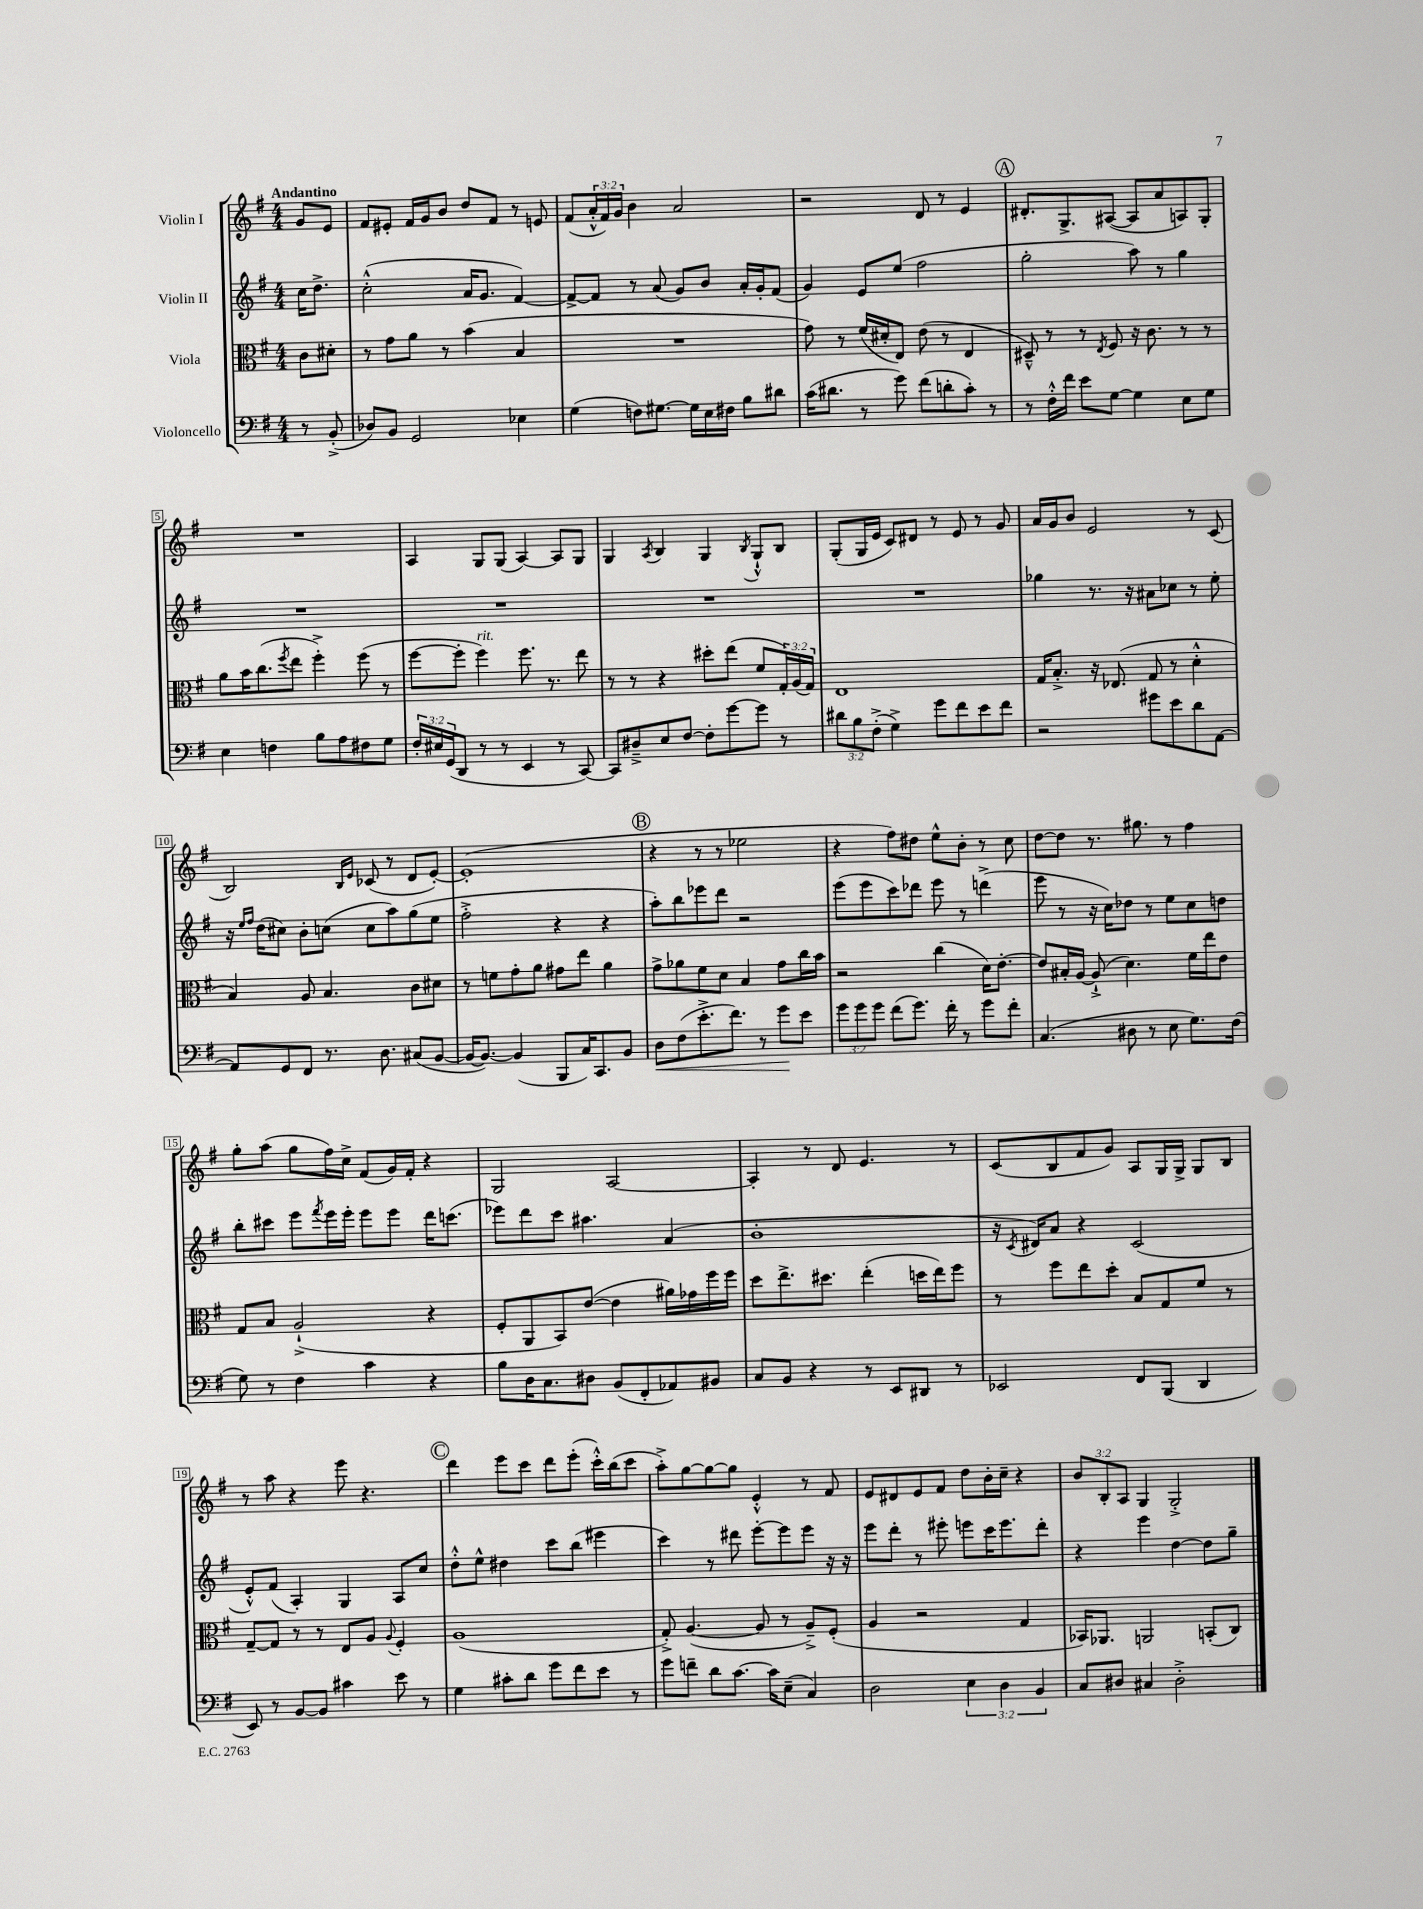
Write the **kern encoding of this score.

**kern	**dynam	**kern	**kern	**kern
*part4	*part4	*part3	*part2	*part1
*staff4	*staff4	*staff3	*staff2	*staff1
*I"Violoncello	*	*I"Viola	*I"Violin II	*I"Violin I
*clefF4	*	*clefC3	*clefG2	*clefG2
*k[f#]	*	*k[f#]	*k[f#]	*k[f#]
*M4/4	*	*M4/4	*M4/4	*M4/4
=	=	=	=	=
!	!	!	!	!LO:TX:a:B:t=Andantino
8r	.	8c\L	16cc\KL	8g/L
.	.	.	8.dd^\J	.
(8BB'^/	.	8d#X'\J	.	8e/J
=1	=1	=1	=1	=1
8D-X/L)	.	8r	(2cc'^^\	8f#/L
8BB/J	.	8g\L	.	8e#X'/J
2GG/	.	8a\J	.	16f#/LL
.	.	.	.	16g/J
.	.	8r	.	8b/J
.	.	(4b\	16a/KL	8dd/L
.	.	.	8.g/J	.
.	.	.	.	8f#/J
4E-X\	.	4B/	[4f#/)	8r
.	.	.	.	8en/
=2	=2	=2	=2	=2
(4G\	.	1r	8f#^/L_	(8f#/L
.	.	.	8f#/J]	24a'^^/L
.	.	.	.	24f#/)
.	.	.	.	24g/JJ
8Fn\L)	.	.	8r	4b\
[8.G#X\J	.	.	(8a/	.
.	.	.	8g/L)	2a/
16G#\LL]	.	.	.	.
16E\	.	.	8b/J	.
16F#X\JJ	.	.	.	.
8B\L	.	.	16a'/LL	.
.	.	.	16g'/J	.
8d#X\J	.	.	(8f#/J	.
=3	=3	=3	=3	=3
(16c\KL	.	8g\)	4g/)	2r
8.d#X\J	.	.	.	.
.	.	8r	.	.
8r	.	(16f#/LL	8e/L	.
.	.	16d#X'/J	.	.
8g\)	.	8E/J)	(8ee/J	.
(8f#\L	.	(8e\	2ff#\	8d/
8dn'\	.	8r	.	8r
8c'\J)	.	4E/	.	4e/
8r	.	.	.	.
!!LO:REH:place=s1:t=A
=4	=4	=4	=4	=4
8r	.	8D#X~^^/)	2gg'\	8.d#X'/L
16F#'^^\LL	.	8r	.	.
16f#\JJ	.	.	.	8.G^/
8e\L	.	8r	.	.
.	.	8qE/	.	.
[8G\J	.	8F#/	.	([8A#X/J
4G\]	.	16r	8aa\)	8A#/L]
.	.	8.c\	.	.
.	.	.	8r	8a/
8E\L	.	8r	4gg\	8An/)
8G\J	.	8r	.	8G'/J
!!LO:LB:g=z
=5	=5	=5	=5	=5
4E\	.	8a\L	1r	1r
.	.	16b\K	.	.
.	.	(8.cc\	.	.
4Fn\	.	.	.	.
.	.	8qff#/	.	.
.	.	8ee\J	.	.
8B\L	.	4ff#'^\)	.	.
8A\	.	.	.	.
8F#X\	.	(8ff#\	.	.
8G\J	.	8r	.	.
=6	=6	=6	=6	=6
24F#'/LL	.	[8ff#\L	1r	4A/
24E#X/	.	.	.	.
(24GG/J	.	.	.	.
8DD/J	.	8ff#'\J]	.	.
!	!	!LO:TX:a:i:t=rit.	!	!
8r	.	4ff#\)	.	8G/L
8r	.	.	.	(8G/J
4EE/	.	8.ff#\	.	[4A/)
.	.	8.r	.	.
8r	.	.	.	8A/L]
[8CC/)	.	8ee\	.	8G/J
=7	=7	=7	=7	=7
8CC/L]	.	8r	1r	4G/
8D#X~^/	.	8r	.	.
.	.	.	.	8qA/
8E/	.	4r	.	4B/
[8F#/J	.	.	.	.
8F#'\L]	.	8dd#X'\L	.	4G/
[8g\	.	(8ee\J	.	.
.	.	.	.	8qB/
8g\J]	.	8f#/L	.	8G`^^/L
8r	.	24G'/L)	.	8B/J
.	.	(24A/	.	.
.	.	24G/JJ)	.	.
=8	=8	=8	=8	=8
12d#X\L	.	1E	1r	(8G'/L
12B\	.	.	.	.
.	.	.	.	16G/L
(12F#'^\J	.	.	.	.
.	.	.	.	16e/JJ
4G^\)	.	.	.	8c/L)
.	.	.	.	8d#X/J
8g\L	.	.	.	8r
8f#\	.	.	.	8e/
8e\	.	.	.	8r
8f#\J	.	.	.	8g/
=9	=9	=9	=9	=9
2r	.	16G/KL	4gg-X\	16a/LL
.	.	8.B'^/J	.	16g/J
.	.	.	.	8b/J
.	.	16r	8.r	2e/
.	.	(8.E-X/	.	.
.	.	.	16r	.
8g#X\L	.	8G/	8a#X\L	.
8e\	.	8r	8cc-X\J	.
8d\	.	4d'^^\	8r	8r
[8AA\J	.	.	8ee'\	(8c/
!!LO:LB:g=z
=10	=10	=10	=10	=10
8AA/L]	.	4B/)	16r	2B/)
.	.	.	16qqee/LL	.
.	.	.	16qqff#/JJ	.
.	.	.	(16dd\KL	.
8GG/	.	.	8cc#X\J)	.
8FF#/J	.	8A/	8b'\L	.
8.r	.	4.B/	(8ccn\J	.
.	.	.	.	16qqB/LL
.	.	.	.	16qqe/JJ
.	.	.	8cc\L	(8c-X/
8.D\	.	.	.	.
.	.	.	8aa\)	8r
(8C#X/L	.	8c\L	(8gg\	8d/L
[8BB/J	.	8d#X\J	8ee\J	[8e'/J)
=11	=11	=11	=11	=11
16BB/KL_	.	8r	2ff#'^\	(1e']
8.BB/J_)	.	.	.	.
.	.	8fn\L	.	.
(4BB/]	.	8g'\	.	.
.	.	8a\J	.	.
8BBB/L	.	8g#X\L	4r	.
16C/K)	.	8ee\J	.	.
8.CC/	.	.	.	.
.	.	4a\	4r	.
8BB/J	.	.	.	.
!!LO:REH:place=s1:t=B
=12	=12	=12	=12	=12
!	!LO:HP:b	!	!	!
8D\L	<	8g^\L	8aa'\L)	4r
(8F#\	.	8a-X\	8bb\	.
8.e'^\	.	8f#\	8eee-X\	8r
.	.	8d\J	8ddd\J	8r
8.f#\J)	.	.	.	.
.	.	4B/	2r	2ee-X\
8r	.	.	.	.
8g\L	.	8g\L	.	.
8e\J	[	16cc\L	.	.
.	.	16b\JJ	.	.
=13	=13	=13	=13	=13
12g\L	.	2r	(8eee\L	4r
12g\	.	.	.	.
.	.	.	8eee\	.
12g\J	.	.	.	.
(8f#\L	.	.	8ccc\)	8ff#\L)
8.g\J)	.	.	8ddd-X\J	8dd#X\J
.	.	(4cc\	8eee\	8ee^^\L
16f#'\	.	.	.	.
8r	.	.	8r	8b'\J
8g\L	.	16d\KL)	(4dddn^\	8r
.	.	[8.e'\J	.	.
8f#'\J	.	.	.	8cc\
=14	=14	=14	=14	=14
(4.C/	.	8e/L]	8eee\	[8dd\L
.	.	16B#X'/L	8r	8dd\J]
.	.	[16A/JJ	.	.
.	.	(8A`^/]	16r	8.r
.	.	.	16cc\KL)	.
8D#X\	.	4.d\)	8dd-X\J	.
.	.	.	.	8.gg#X\
8r	.	.	8r	.
8E\	.	.	8ee\L	8r
8.G\L)	.	16f#\LL	8cc\	4ff#\
.	.	16ee\J	.	.
.	.	8e\J	8ddn\J	.
(16F#\Jk	.	.	.	.
!!LO:LB:g=z
=15	=15	=15	=15	=15
8G\)	.	8G/L	8bb'\L	8gg'\L
8r	.	8B/J	8ccc#X\J	(8aa\J
4F#\	.	(2A`^/	8eee\L	8gg\L
.	.	.	8qfff#/	.
.	.	.	16eee\L	16ff#\L)
.	.	.	16eee'\JJ	16cc^\JJ
4c\	.	.	8eee\L	(8f#/L
.	.	.	8eee\J	16g/L)
.	.	.	.	16f#'/JJ
4r	.	4r	16ddd\KL	4r
.	.	.	(8.cccn\J	.
=16	=16	=16	=16	=16
8B\L	.	8F#'/L	8eee-X\L)	2G/
16D\K	.	8AA/	8ddd\	.
8.C\	.	.	.	.
.	.	8BB/)	8ccc\J	.
8D#X\J	.	([8e/J	4.aa#X\	.
(8BB/L	.	4e\]	.	[2A/
8FF#'/	.	.	.	.
8AA-X/)	.	16a#X\LL)	(4a/	.
.	.	16g-X\	.	.
8BB#X/J	.	16ff#\	.	.
.	.	16ff#\JJ	.	.
=17	=17	=17	=17	=17
8C/L	.	8dd\L	1b'	4A'/]
8BB/J	.	8.ee^\	.	.
4r	.	.	.	8r
.	.	8.dd#X\J	.	.
.	.	.	.	8d/
8r	.	(4ee'\	.	4.e/
8EE/L	.	.	.	.
8DD#X/J	.	16ddn\LL	.	.
.	.	16ee\J)	.	.
8r	.	8ff#\J	.	8r
=18	=18	=18	=18	=18
2EE-X/	.	8r	16r	(8c/L
.	.	.	8qc/	.
.	.	.	16d#X/KL)	.
.	.	8ff#\L	8a/J	8B/
.	.	8ee\	4r	8f#/
.	.	8dd'\J	.	8g/J)
8FF#/L	.	8B/L	(2c/	8A/L
(8BBB/J	.	8G/	.	16G/L
.	.	.	.	16G^/JJ
4DD/	.	8f#/J	.	8G/L
.	.	8r	.	8B/J
!!LO:LB:g=z
=19	=19	=19	=19	=19
8EE/)	.	[8G~/L	8e'^^/L)	8r
8r	.	8G/J]	(8f#/J	8aa\
[8BB/L	.	8r	4A'/)	4r
8BB/J]	.	8r	.	.
4c#X\	.	8E/L	4G/	8eee\
.	.	8A/J	.	4.r
.	.	8qqA/	.	.
8e\	.	4F#'/	8A/L	.
8r	.	.	8cc/J	.
!!LO:REH:place=s1:t=C
=20	=20	=20	=20	=20
4G\	.	(1A	8dd'^^\L	4ddd\
.	.	.	8ee^^\J	.
8c#X'\L	.	.	4dd#X\	8eee\L
8d\J	.	.	.	8ccc\J
8g\L	.	.	8ccc\L	8ddd\L
8f#\	.	.	(8bb\J	(8eee'\J
8e\J	.	.	4eee#X\	16ccc'^^\LL)
.	.	.	.	(16bb\J
8r	.	.	.	8ccc\J
=21	=21	=21	=21	=21
8g\L	.	8G'^/)	4ccc\)	8aa'^\L)
8fn~\J	.	([4.A/	.	[8gg\
8d\L	.	.	8r	8gg\_
[8.c\J	.	.	8ddd#X\	8gg\J]
.	.	8A/]	[8eee'\L	4e'^^/
16c\KL]	.	.	.	.
(8E~\J	.	8r	8eee\]	.
4C/)	.	8A~^/L)	8eee\J	8r
.	.	(8F#'/J	16r	8f#/
.	.	.	16r	.
=22	=22	=22	=22	=22
2D\	.	4A/	8eee\L	8e/L
.	.	.	8ddd'\J	8d#X/
.	.	2r	8r	8e/
.	.	.	8eee#X'\	8f#/J
6E\	.	.	8eeen\L	8dd\L
.	.	.	16ccc\K	16b'\L
6D\	.	.	.	.
.	.	.	8.eee\	16cc~\JJ
.	.	4G/	.	4r
6BB/	.	.	.	.
.	.	.	8ddd'\J	.
=23	=23	=23	=23	=23
8C/L	.	16BB-X/KL)	4r	12b/L
.	.	8.AA-X/J	.	.
.	.	.	.	12B'/
8D#X/J	.	.	.	.
.	.	.	.	12A/J
4C#X/	.	2AAn/	4eee\	4G/
2D#'^\	.	.	[4dd\	2G'^/
.	.	(8BBn'/L	8dd\L]	.
.	.	8C/J)	8gg~\J	.
==	==	==	==	==
*-	*-	*-	*-	*-
